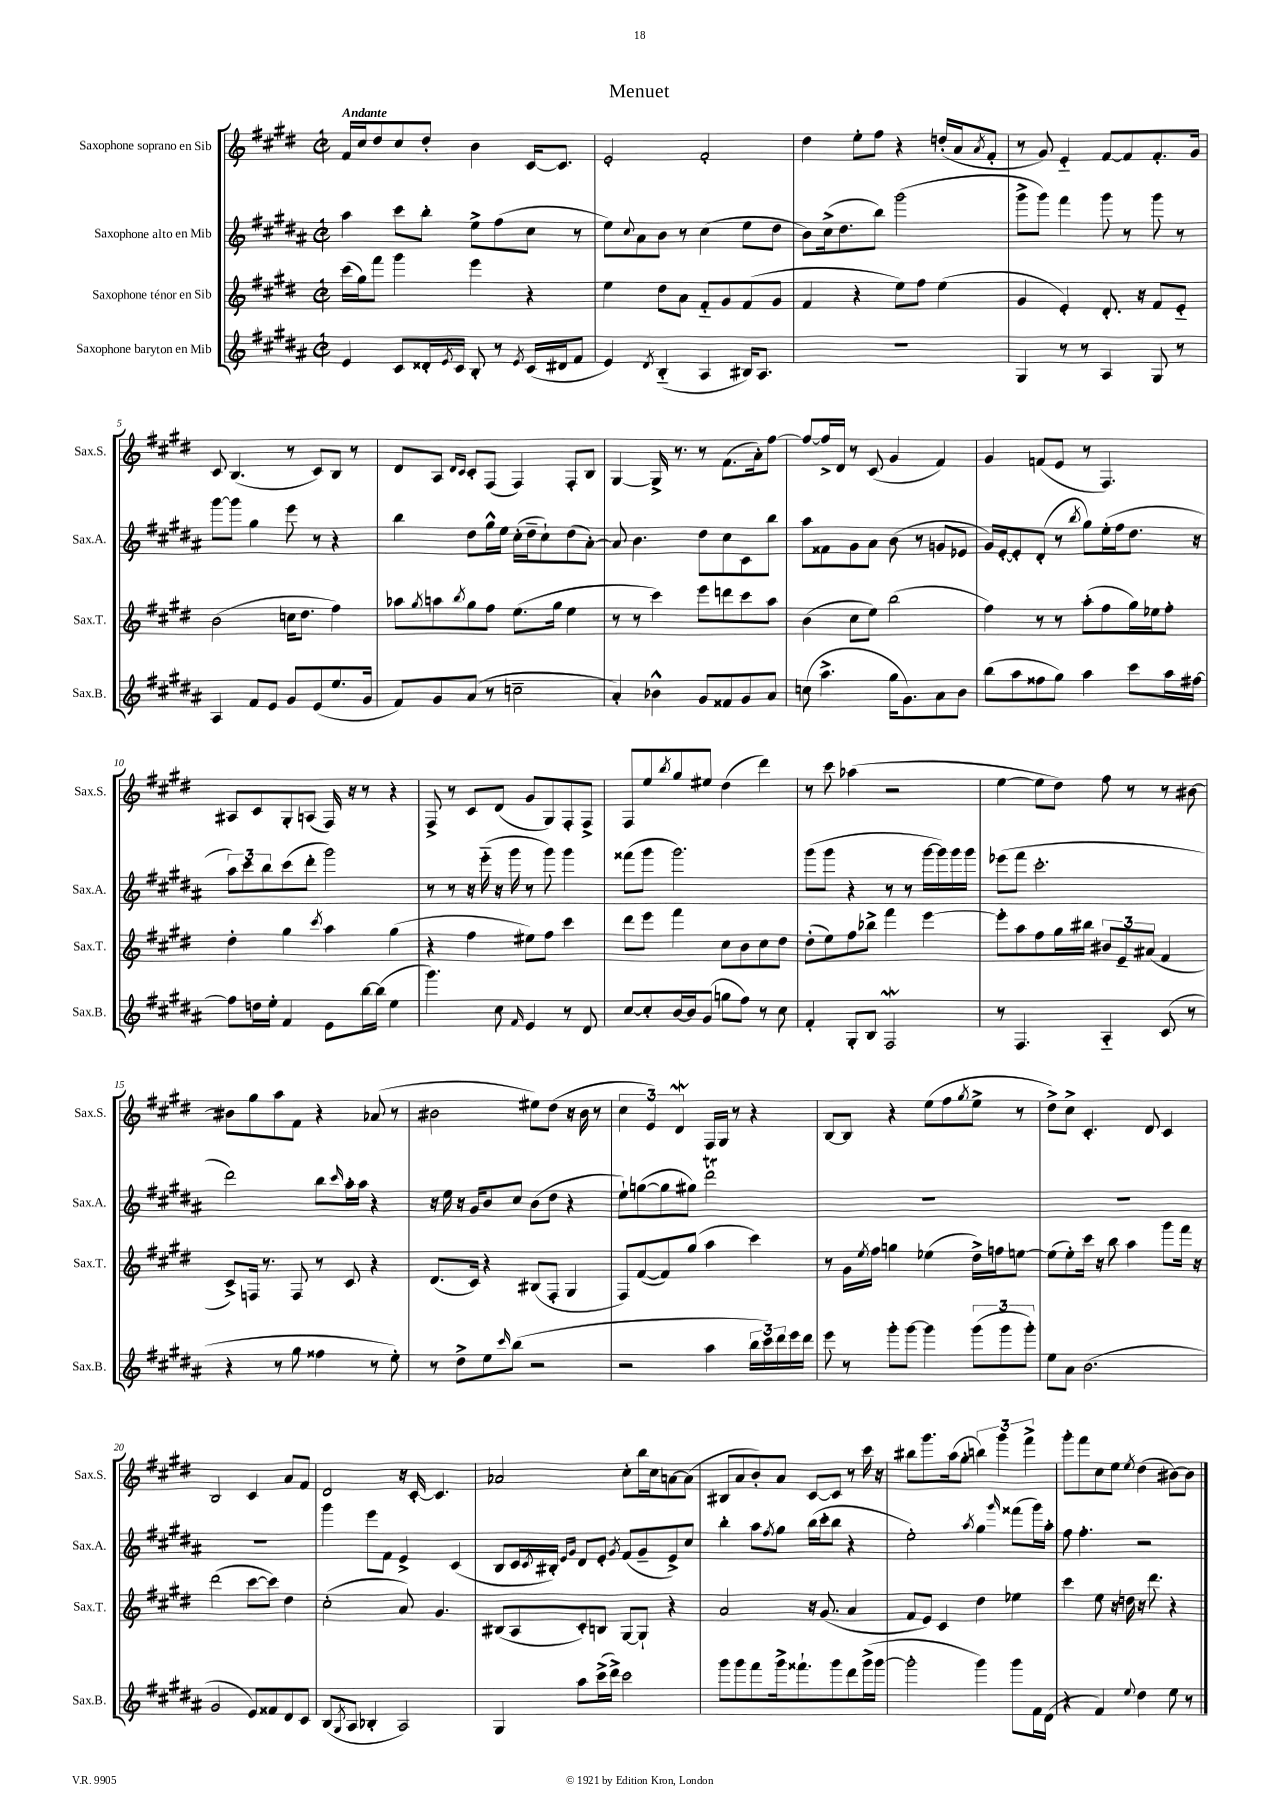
\header { title = "Menuet" }
<<
\new StaffGroup <<
\new Staff = "s0" \with { instrumentName = "Saxophone soprano en Sib" shortInstrumentName = "Sax.S." } {
    \clef treble \key e \major \defaultTimeSignature \time 2/2 \tempo "Andante"
    fis'16 cis''16 dis''8 cis''8 dis''8-. b'4 cis'16~ cis'8. |
    e'2-. fis'2-. |
    dis''4 e''8-. fis''8 r4 d''16-.( a'16 \acciaccatura { a'8 } fis'8-. |
    r8 gis'8) e'4-_ fis'8~ fis'8 fis'8.-. gis'16 |
    cis'8 b4.( r8 cis'8) b8 r8 |
    dis'8 a8 \grace { dis'16 cis'16 } cis'8-. fis8( fis4) fis8-. b8 |
    gis4~ gis16-> r8. r8 fis'8.( a'16-.) fis''8~ |
    fis''8~ fis''16-> dis'16 r8 cis'8( gis'4 fis'4) |
    gis'4 f'8( e'8 r8 fis4.) |
    ais8 cis'8 gis8-. a8( fis16) r16 r8 r4 |
    fis8-> r8 cis'8 dis'8( gis'8 gis8) fis8-. fis8-> |
    fis8 e''8 \acciaccatura { b''8 } gis''8 eis''8 dis''4( dis'''4) |
    r8 cis'''8 aes''4( r2 |
    e''4~ e''8 dis''8) fis''8 r8 r8 bis'8~ |
    bis'8 gis''8 a''8 fis'8 r4 aes'8( r8 |
    bis'2 eis''8) dis''8( r16 bis'16 r8 |
    \tuplet 3/2 { cis''4 e'4) dis'4\mordent } fis16 gis16 r8 r4 |
    b8~ b8 r4 e''8( fis''8 \acciaccatura { gis''8 } e''8-> r8 |
    dis''8->) cis''8-> cis'4.-. dis'8 cis'4 |
    b2 cis'4 a'8 fis'8 |
    dis'2 r16 cis'16~-. cis'4. |
    aes'2 cis''8-. b''16 cis''16 a'8~ a'8( |
    bis8 a'8 b'8-.) a'8 cis'8~ cis'8 r8 cis'''16 r16 |
    bis''8 gis'''8. a''16( gis''8-. \tuplet 3/2 { b''4) gis'''4 fis'''4-> } |
    gis'''8-. fis'''8 cis''8 e''8 \acciaccatura { e''8 } dis''4( bis'8~) bis'8 \bar "|." |
}
\new Staff = "s1" \with { instrumentName = "Saxophone alto en Mib" shortInstrumentName = "Sax.A." } {
    \clef treble \key b \major \defaultTimeSignature \time 2/2
    ais''4 cis'''8 b''8-. e''8-> fis''8( cis''8 r8 |
    e''8) \appoggiatura { cis''8 } ais'8 b'8 r8 cis''4( e''8 dis''8 |
    b'8) cis''16->( dis''8. b''8) gis'''2( |
    gis'''8-> gis'''8) fis'''4 gis'''8 r8 gis'''8 r8 |
    gis'''8~ gis'''8 gis''4 e'''8 r8 r4 |
    b''4 dis''8 gis''16-^ e''16 cis''16-.( dis''16-- cis''8-!) dis''8( ais'8~-.) |
    ais'8 b'4. dis''8 cis''8 cis'8 b''8 |
    ais''8 fisis'8 gis'8 ais'8 b'8( r8 g'8 ees'8 |
    gis'16) e'16~-. e'8-. dis'8-.( r8 \acciaccatura { b''8 } gis''8) e''16-.( fis''16 dis''8. r16 |
    \tuplet 3/2 { ais''8) cis'''8 b''8 } cis'''8( dis'''8-. gis'''2) |
    r8 r8 r16 e'''16-_( r16 gis'''16 r8 gis'''8) gis'''4 |
    fisis'''8( gis'''8 gis'''2.) |
    gis'''8( gis'''8 r4 r8 r8 gis'''16~ gis'''16) gis'''16 gis'''16 |
    ees'''8( fis'''8 cis'''2.-. |
    dis'''2) b''8 \grace { cis'''16 } ais''16-. ais''16 r4 |
    r16 e''16 r16 gis'16 b'8 cis''8 b'8( dis''8 r4 |
    e''8-!) g''8~( g''8 gis''8) dis'''2\trill |
    R1 |
    R1 |
    R1 |
    gis'''4 e'''8 fis'8 e'4-> cis'4( |
    b8 cis'16 \acciaccatura { cis'8 } bis16-.) \grace { e'16 gis'16 } dis'8 e'8-. \acciaccatura { gis'8 } fis'8( gis'8-- e'8->) cis''8 |
    b''4-. ais''8 \acciaccatura { fis''8 } gis''8 b''16( cis'''16-. b''8 r4 |
    e''2-.) \acciaccatura { ais''8 } gis''4 \grace { gis'''16 } fisis'''8( gis'''16) ais''16-. |
    fis''8 fis''4.-. r2 \bar "|." |
}
\new Staff = "s2" \with { instrumentName = "Saxophone ténor en Sib" shortInstrumentName = "Sax.T." } {
    \clef treble \key e \major \defaultTimeSignature \time 2/2
    cis'''16( gis''16) fis'''8 gis'''4 e'''4 r4 |
    e''4 dis''8 a'8 fis'8-_ gis'8 fis'8( gis'8 |
    fis'4 r4 e''8) fis''8 e''4( |
    gis'4 e'4-.) dis'8.-. r16 fis'8 e'8-_ |
    b'2( c''16 dis''8. fis''4) |
    aes''8 \acciaccatura { gis''8 } a''8 \acciaccatura { b''8 } gis''8 fis''8 e''8.( gis''16 e''4 |
    r8 r8 cis'''4) e'''8 d'''8 cis'''8 a''8 |
    b'4( cis''8 e''8) b''2( |
    fis''4) r8 r8 a''8-.( fis''8 gis''16) ees''16 fis''8-. |
    dis''4-. gis''4 \acciaccatura { cis'''8 } a''4 gis''4( |
    r4 fis''4 eis''8) fis''8 cis'''4 |
    dis'''8 e'''8 fis'''4 cis''8 b'8 cis''8 dis''8 |
    dis''8-.( e''8) fis''8 bes''8-> fis'''4 e'''4~ |
    e'''8-. a''8 fis''8 gis''16 bis''16 \tuplet 3/2 { bis'8 e'8-- ais'8( } fis'4 |
    cis'8->) f16 r8. f8 r8 cis'8 r4 |
    dis'8.( cis'16) r4 bis8( fis8-. gis4 |
    fis8) fis'8~( fis'8) gis''8( a''4 cis'''4) |
    r8 gis'16 \acciaccatura { e''8 } fis''16 g''4 ees''4( dis''16->) f''16 e''8~ |
    e''8( e''8-.) cis'''16 r16 b''8 a''4 gis'''8 fis'''16 r16 |
    dis'''2( cis'''8~ cis'''8) dis''4 |
    cis''2-.( a'8) gis'4. |
    bis8( a8 cis'8-.) b8 gis8~ gis8-! r4 |
    a'2 r16 gis'8.( a'4 |
    fis'8 e'8) cis'4 dis''4 ees''4 |
    cis'''4 e''8 r16 d''16 r16 dis'''8. r4 \bar "|." |
}
\new Staff = "s3" \with { instrumentName = "Saxophone baryton en Mib" shortInstrumentName = "Sax.B." } {
    \clef treble \key b \major \defaultTimeSignature \time 2/2
    e'4 cis'8 disis'16-. \acciaccatura { e'8 } cis'16 b8-. r8 \acciaccatura { e'8 } cis'16( dis'16 fis'8 |
    e'4) \acciaccatura { dis'8 } b4-_( ais4 bis16) ais8. |
    R1 |
    gis4 r8 r8 ais4 gis8 r8 |
    ais4 fis'8 e'8 gis'8 e'8( e''8. gis'16 |
    fis'8) gis'8 ais'8( r8 c''2-- |
    ais'4-.) bes'4-^ gis'8 fisis'8 gis'8 ais'8 |
    c''8( ais''4.-> gis''16 gis'8.) ais'8 b'8 |
    b''8( ais''8 fisis''8 gis''8) ais''4 cis'''8 ais''16 fis''16~ |
    fis''8 d''16 e''16-. fis'4 e'8 b''16~ b''16( e''4 |
    gis'''4.) cis''8 \grace { fis'16 } e'4 r8 dis'8 |
    cis''8~ cis''8-. b'16~ b'16 gis'8( g''8 fis''8) r8 cis''8 |
    fis'4-. gis8-. b8 fis2\mordent |
    r8 fis4. ais4-_ cis'8( r8 |
    r4 r8 gis''8 fisis''4 r8 e''8-.) |
    r8 dis''8-> e''8 \grace { cis'''16 } b''8( r2 |
    r2 ais''4 \tuplet 3/2 { b''16 cis'''16) dis'''16 } e'''16 dis'''16 |
    e'''8 r8 gis'''8-. gis'''8~ gis'''4 \tuplet 3/2 { gis'''8( gis'''8 gis'''8-.) } |
    e''8 ais'8 b'2.( |
    gis'2 e'8) fisis'8 dis'8 cis'8 |
    b8( \acciaccatura { gis8 } ais8 bes4-. ais2) |
    gis4 ais''8 cis'''16->( dis'''16->) cis'''2 |
    gis'''8 gis'''8 fis'''8 gis'''16-> fisis'''8.-! gis'''8 dis'''8 gis'''16->( gis'''16~ |
    gis'''2-. gis'''4) gis'''8 fis'16 dis'16( |
    r4 fis'4) \appoggiatura { e''8 } dis''4 e''8 r8 \bar "|." |
}
>>
>>
